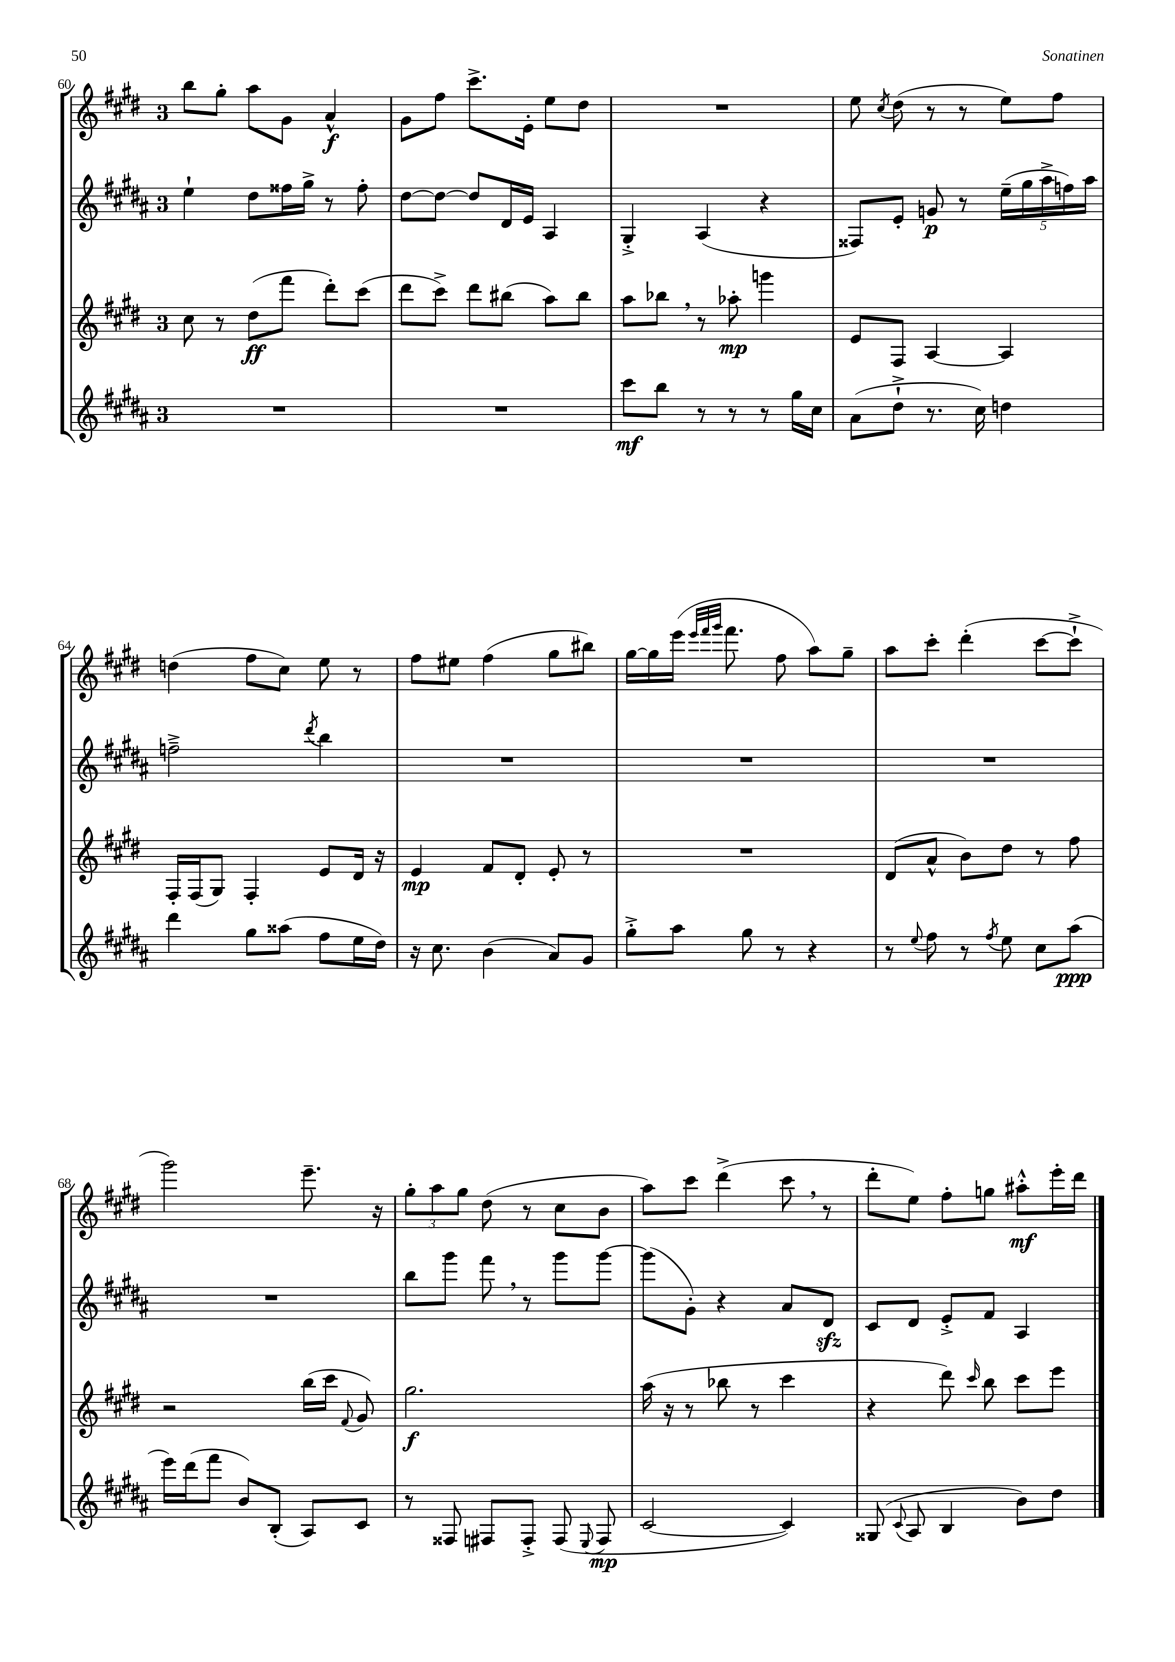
<<
\new StaffGroup <<
\new Staff = "s0" {
    \clef treble \key e \major \once \override Staff.TimeSignature.style = #'single-digit \time 3/4
    \autoBeamOff b''8[ gis''8]-. a''8[ gis'8] a'4-^\f |
    gis'8[ fis''8] cis'''8.[-> e'16]-. e''8[ dis''8] |
    R2. |
    e''8 \acciaccatura { cis''8 } dis''8( r8 r8 e''8[) fis''8] |
    d''4( fis''8[ cis''8]) e''8 r8 |
    fis''8[ eis''8] fis''4( gis''8[ bis''8]) |
    gis''16[~ gis''16 e'''16]( \grace { e'''32[ fis'''32 gis'''32] } fis'''8. fis''8 a''8[) gis''8]-- |
    a''8[ cis'''8]-. dis'''4-.( cis'''8[~ cis'''8]-!-> |
    gis'''2) e'''8.-- r16 |
    \tuplet 3/2 { gis''8[-. a''8 gis''8] } dis''8( r8 cis''8[ b'8] |
    a''8[) cis'''8] dis'''4->( cis'''8 \breathe r8 |
    dis'''8[-. e''8]) fis''8[-. g''8] ais''8[-.-^\mf e'''16-. dis'''16] \bar "|." |
}
\new Staff = "s1" {
    \clef treble \key b \major \once \override Staff.TimeSignature.style = #'single-digit \time 3/4
    \autoBeamOff e''4-! dis''8[ fisis''16 gis''16]-> r8 fisis''8-. |
    dis''8[~ dis''8]~ dis''8[ dis'16 e'16] ais4 |
    gis4-.-> ais4( r4 |
    fisis8[) e'8]-. g'8\p r8 \tuplet 5/4 { e''16[--( gis''16 ais''16-> f''16) ais''16] } |
    f''2---> \acciaccatura { dis'''8 } b''4 |
    R2. |
    R2. |
    R2. |
    R2. |
    b''8[ gis'''8] fis'''8 \breathe r8 gis'''8[ gis'''8]~ |
    gis'''8[( gis'8]-.) r4 ais'8[ dis'8]\sfz |
    cis'8[ dis'8] e'8[-.-> fis'8] ais4 \bar "|." |
}
\new Staff = "s2" {
    \clef treble \key e \major \once \override Staff.TimeSignature.style = #'single-digit \time 3/4
    \autoBeamOff cis''8 r8 dis''8[\ff( fis'''8] dis'''8[-.) cis'''8]( |
    dis'''8[ cis'''8]->) dis'''8[ bis''8]( a''8[) bis''8] |
    a''8[ bes''8] \breathe r8 aes''8-.\mp g'''4 |
    e'8[ fis8] a4~ a4 |
    fis16[-. fis16( gis8]) fis4-. e'8[ dis'16] r16 |
    e'4\mp fis'8[ dis'8]-. e'8-. r8 |
    R2. |
    dis'8[( a'8]-^ b'8[) dis''8] r8 fis''8 |
    r2 b''16[( cis'''16] \appoggiatura { fis'8 } gis'8) |
    gis''2.\f |
    a''16( r16 r8 bes''8 r8 cis'''4 |
    r4 dis'''8) \grace { cis'''16 } b''8 cis'''8[ e'''8] \bar "|." |
}
\new Staff = "s3" {
    \clef treble \key b \major \once \override Staff.TimeSignature.style = #'single-digit \time 3/4
    \autoBeamOff R2. |
    R2. |
    cis'''8[\mf b''8] r8 r8 r8 gis''16[ cis''16] |
    ais'8[( dis''8]-!-> r8. cis''16) d''4 |
    dis'''4 gis''8[ aisis''8]( fis''8[ e''16 dis''16]) |
    r16 cis''8. b'4( ais'8[) gis'8] |
    gis''8[-.-> ais''8] gis''8 r8 r4 |
    r8 \appoggiatura { e''8 } fis''8 r8 \acciaccatura { fis''8 } e''8 cis''8[ ais''8]\ppp( |
    e'''16[) dis'''16( fis'''8] b'8[) b8]-.( ais8[) cis'8] |
    r8 fisis8 fis8[ fis8]-.-> fis8( \appoggiatura { e8 } fis8\mp |
    cis'2~ cis'4) |
    gisis8( \appoggiatura { cis'8 } ais8 b4 b'8[) dis''8] \bar "|." |
}
>>
>>
\layout { \context { \Score currentBarNumber = #60 } }
